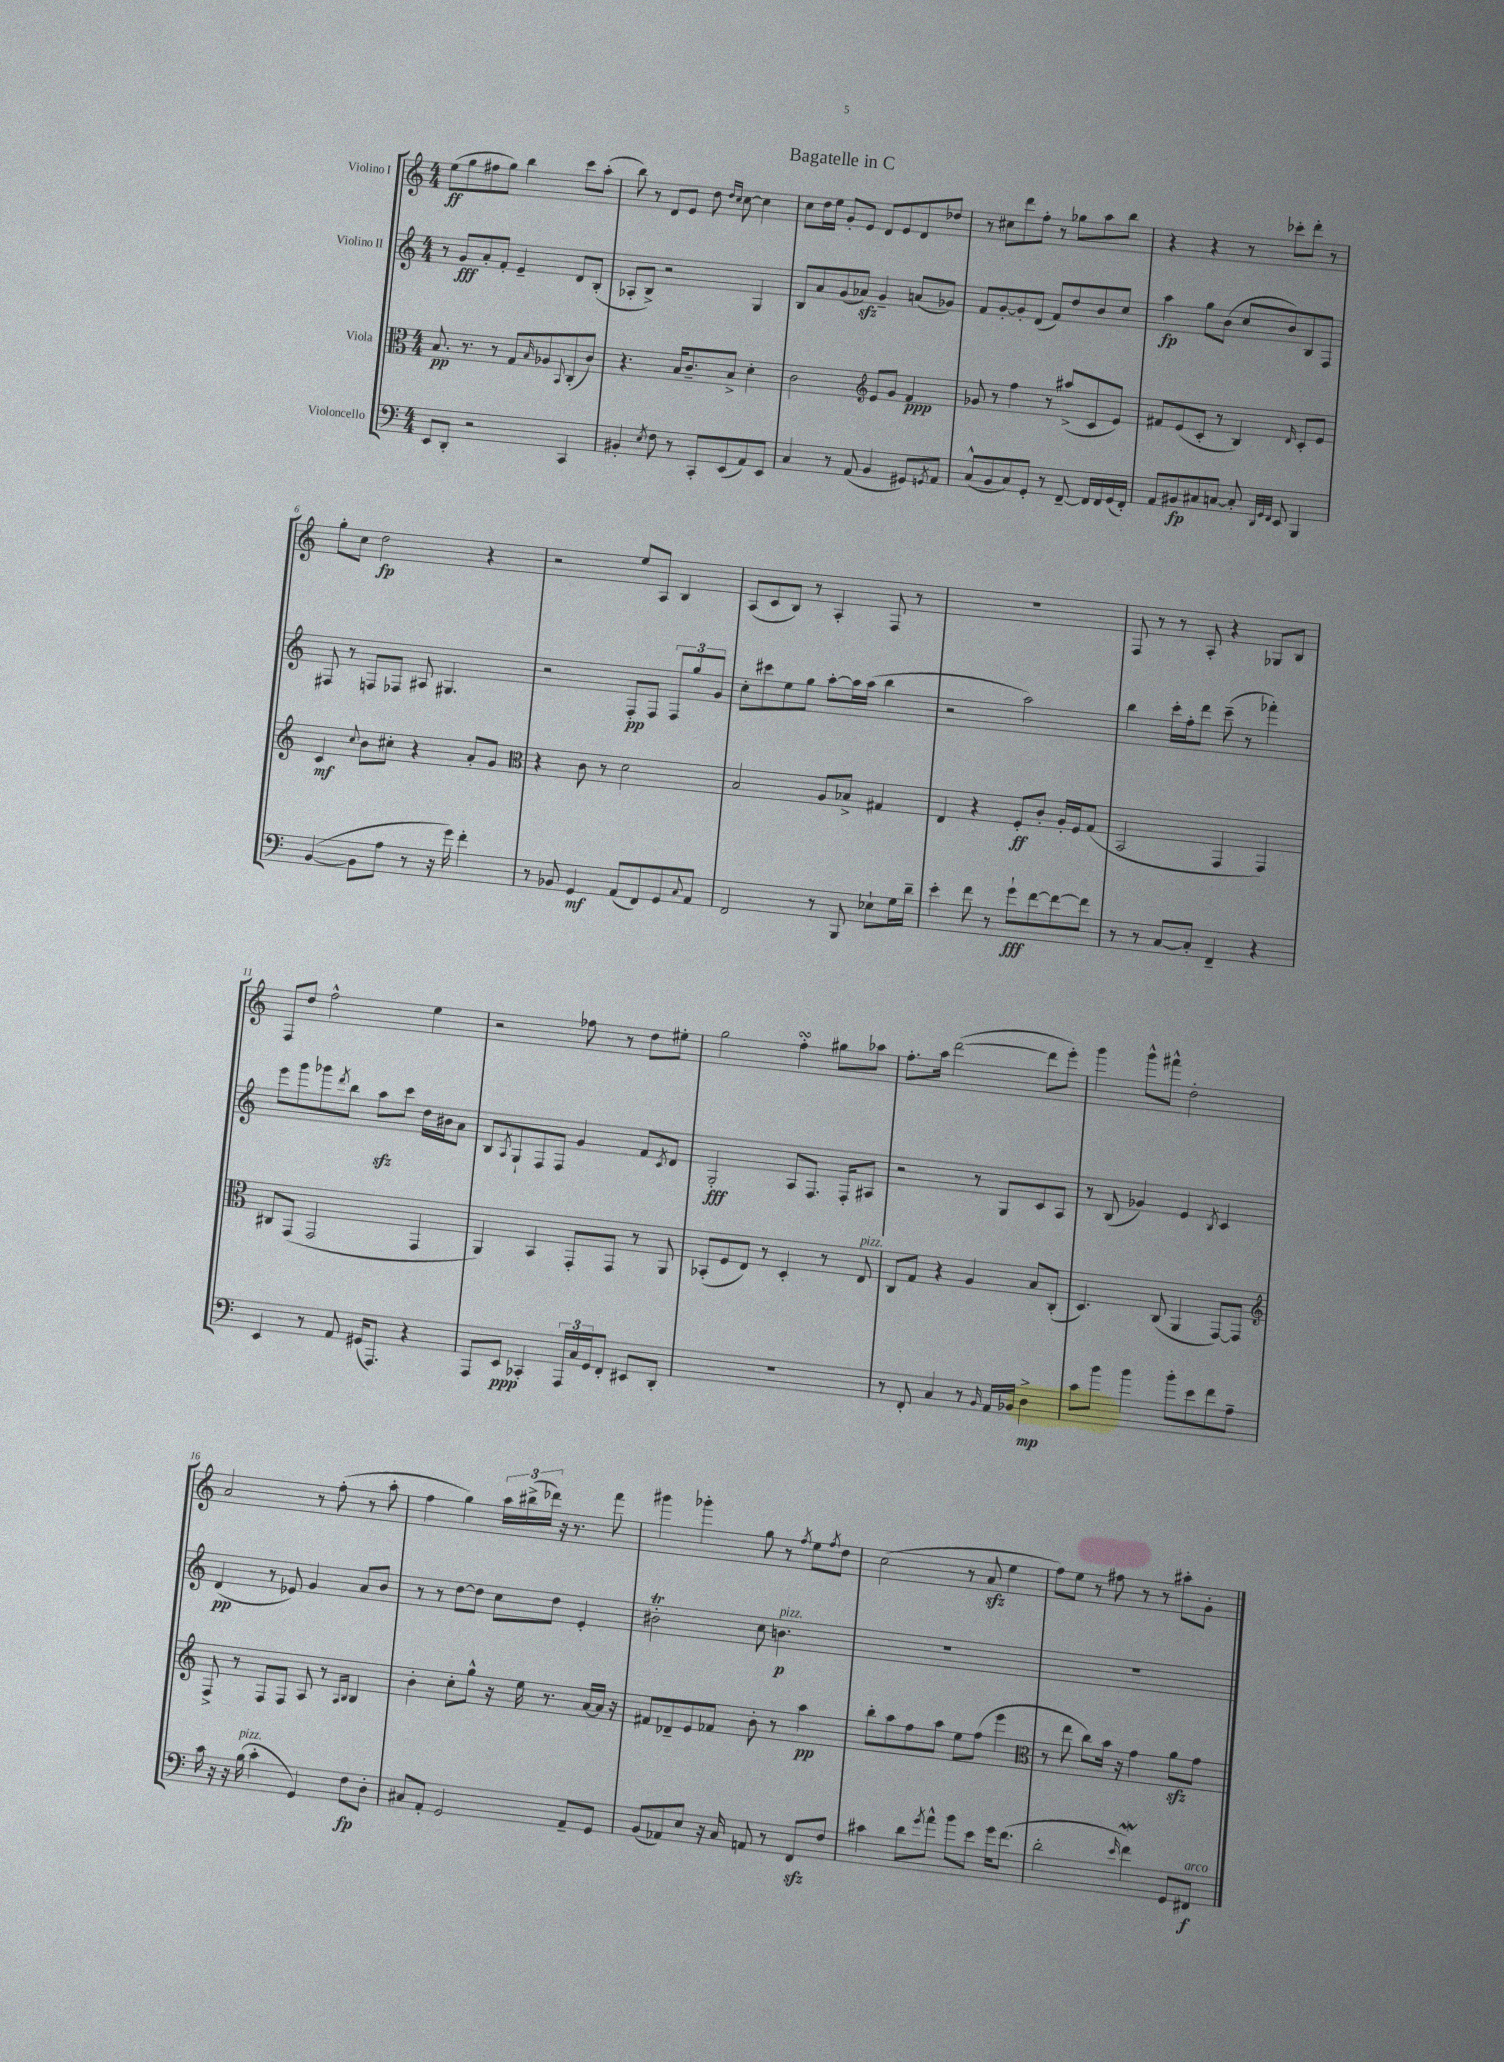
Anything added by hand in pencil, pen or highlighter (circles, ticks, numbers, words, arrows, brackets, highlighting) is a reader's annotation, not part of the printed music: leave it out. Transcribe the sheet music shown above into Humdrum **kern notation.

**kern	**kern	**kern	**kern
*staff4	*staff3	*staff2	*staff1
*clefF4	*clefC3	*clefG2	*clefG2
*k[]	*k[]	*k[]	*k[]
*M4/4	*M4/4	*M4/4	*M4/4
8EE	8.B	8r	(8ee
8DD'	.	8g	8gg
.	8.r	.	.
2r	.	8a'	8ff#
.	8r	8f'	8gg)
.	8G	4e~	4bb
.	16qqB	.	.
.	8A-	.	.
.	8qqBB	.	.
4CC	(8C'	8d	8ccc
.	8c)	(8B'	(8aa'
=	=	=	=
4BB#'	4.r	8A-'	8bb)
.	.	8B^)	8r
8qE	.	.	.
8F	.	2r	8d
8r	16B	.	8e
.	8.c~	.	.
8CC'	.	.	8dd
.	.	.	16qqdd
.	.	.	16qqcc
(8EE	8B^	.	[8cc
8AA)	4d'	4G	4cc]
8EE	.	.	.
=	=	=	=
4C	2c	8B	8cc
.	.	8a	16dd
.	.	.	16ee
8r	.	(8g	8g'
(8AA	.	8a-)	8e
*	*clefG2	*	*
4BB	8e	4g~	8d
.	8g	.	8e
8GG#)	4f	(8a	8d
8qGG	.	.	.
8AA	.	8g-)	8dd-
=	=	=	=
(8C^^	8g-	8f	8r
8BB	8r	[8g'	8cc#
8C)	4ff	8g']	8ddd
8GG'	.	(8d	8ff'
8r	8r	8f)	8r
[8FF~	(8aa#^	8dd	8gg-
16FF]	8c	8b	8aa
16FF	.	.	.
(16GG	8e)	8cc	8bb
16FF')	.	.	.
=	=	=	=
8AA	8f#	4aa	4r
8BB#	(8e	.	.
8C#	8c'	8gg	4r
[8C	8r	(8b	.
8C']	4B)	8cc	8r
32qqDD	.	.	.
32qqGG	.	.	.
32qqFF	.	.	.
8EE	.	8b)	8ccc-'
.	16qqd	.	.
4BBB	8c'	8B	8ddd'
.	8e	8F	8r
=	=	=	=
([4BB	4c	8F#	8gg'
.	.	8r	8cc
.	8qqcc	.	.
8BB]	8b	8F	2dd
8A	8cc#'	8F-	.
8r	4r	8A#	.
16r	.	4.G#	.
16g)	.	.	.
4f'	8a'	.	4r
.	8g	.	.
=	=	=	=
*	*clefC3	*	*
8r	4r	2r	2r
8BB-	.	.	.
4GG	8c	.	.
.	8r	.	.
(8AA	2d	8F'	8ee
8FF)	.	8F	8A
8GG	.	12F	4B
.	.	12gg	.
8qqC	.	.	.
8AA	.	.	.
.	.	12g	.
=	=	=	=
2FF	2B	8cc'	(8A
.	.	8ccc#	8c
.	.	8ee	8B)
.	.	8gg	8r
8r	8A	[8aa'	4A'
8BBB	8B-^	16aa]	.
.	.	(16aa	.
8E-`	4G#	4bb	8F
16G	.	.	8r
16d~	.	.	.
=	=	=	=
4e'	4E	2r	1r
8f	4r	.	.
8r	.	.	.
8g`	8F'	2aa)	.
[8f	8c'	.	.
8f_	16A'	.	.
.	16F	.	.
8f]	(8G	.	.
=	=	=	=
8r	2BB	4bb	8F
8r	.	.	8r
[8C	.	16ccc'	8r
.	.	16ff'	.
8C']	.	8ddd	8A'
4FF~	4GG	(8ccc~	4r
.	.	8r	.
4r	4GG)	4fff-')	8G-
.	.	.	8B
=	=	=	=
4EE	8C#	8eee	8F
.	(8GG	8ggg	8dd
8r	2GG	8ggg-	2ff^^
.	.	8qddd	.
8AA	.	8bb	.
(16GG#	.	8aa	.
8.AAA)	.	.	.
.	.	8ccc	.
4r	4GG	16dd	4ee
.	.	16b#	.
.	.	8a	.
=	=	=	=
8AAA	4AA)	8B	2r
.	.	8qA	.
8EE	.	8G`	.
4CC-'	4BB	8F	.
.	.	8F	.
24AAA	8GG'	4g	8ff-
24C	.	.	.
24GG	.	.	.
8FF'	8GG	.	8r
8EE#	8r	8f	8dd
.	.	8qc	.
8DD'	8AA	8d	8ee#'
=	=	=	=
1r	(8BB-'	2G'	2gg
.	8F	.	.
.	8E)	.	.
.	8r	.	.
.	4D'	8A	4ff'
.	.	8.F	.
.	8r	.	8gg#
.	.	16F'	.
.	8E	8A#	8aa-
=	=	=	=
8r	8C	2r	8.ff'
8FF'	8G	.	.
.	.	.	16aa
4C	4r	.	([2ddd
8r	4A	8r	.
16qqBB	.	.	.
16AA	.	8G	.
16BB-	.	.	.
4D^	8B	8c	8ddd]
.	(8C'	8A	8eee')
=	=	=	=
8c	4.D)	8r	4ggg
8b	.	(8B	.
4b	.	4g-)	8ggg^^
.	(8C	.	8fff#^^
8b'	4AA	4e	2dd'
8e	.	.	.
.	.	8qB	.
8f	[8GG)	4c	.
8A~	8GG]	.	.
=	=	=	=
*	*clefG2	*	*
16c	8F^	(4d	2a
16r	.	.	.
16r	8r	.	.
(16B	.	.	.
4c'	8F	8r	.
.	8F	8e-)	.
4GG)	8A	4g	8r
.	8r	.	(8ff'
.	16qqA	.	.
.	16qqB	.	.
8F	4B	8a	8r
8D'	.	8b	8aa'
=	=	=	=
8C#	4b'	8r	4ff
8AA'	.	8r	.
2GG	8cc'	[8dd	4gg)
.	8gg^^	8dd]	.
.	16r	8cc	24aa
.	.	.	(24bb#^
.	16ee	.	.
.	.	.	24ddd-)
.	8.r	8dd	16r
.	.	.	8.r
8AA~	.	4e'	.
.	[16a	.	.
8GG	16a]	.	8fff
.	16r	.	.
=	=	=	=
(8BB	8f#	2b#'	4ggg#
8AA-)	8d-~	.	.
8E	8e	.	4ggg-'
16r	8f-	.	.
16C	.	.	.
8AA	8b'	8cc	8gg
8r	8r	4.b	8r
.	.	.	8qff
8FF	4aa	.	8ee
.	.	.	8qff
8F	.	.	8dd
=	=	=	=
4c#	8bb'	1r	(2cc
.	8aa	.	.
8d	8ff	.	.
8qg	.	.	.
8a^^	8aa	.	.
8b	8ee	.	8r
8e	(8ff	.	8a
16g	4eee	.	4ee
(8.f	.	.	.
=	=	=	=
*	*clefC3	*	*
2d'	8r	1r	8ff)
.	8ee	.	8ee
.	8cc)	.	8r
.	16b	.	8ff#
.	16r	.	.
16qqe	.	.	.
4f)	4g	.	8r
.	.	.	8r
8GG	8a	.	8aa#'
8FF#	8g	.	8g'
==	==	==	==
*-	*-	*-	*-
